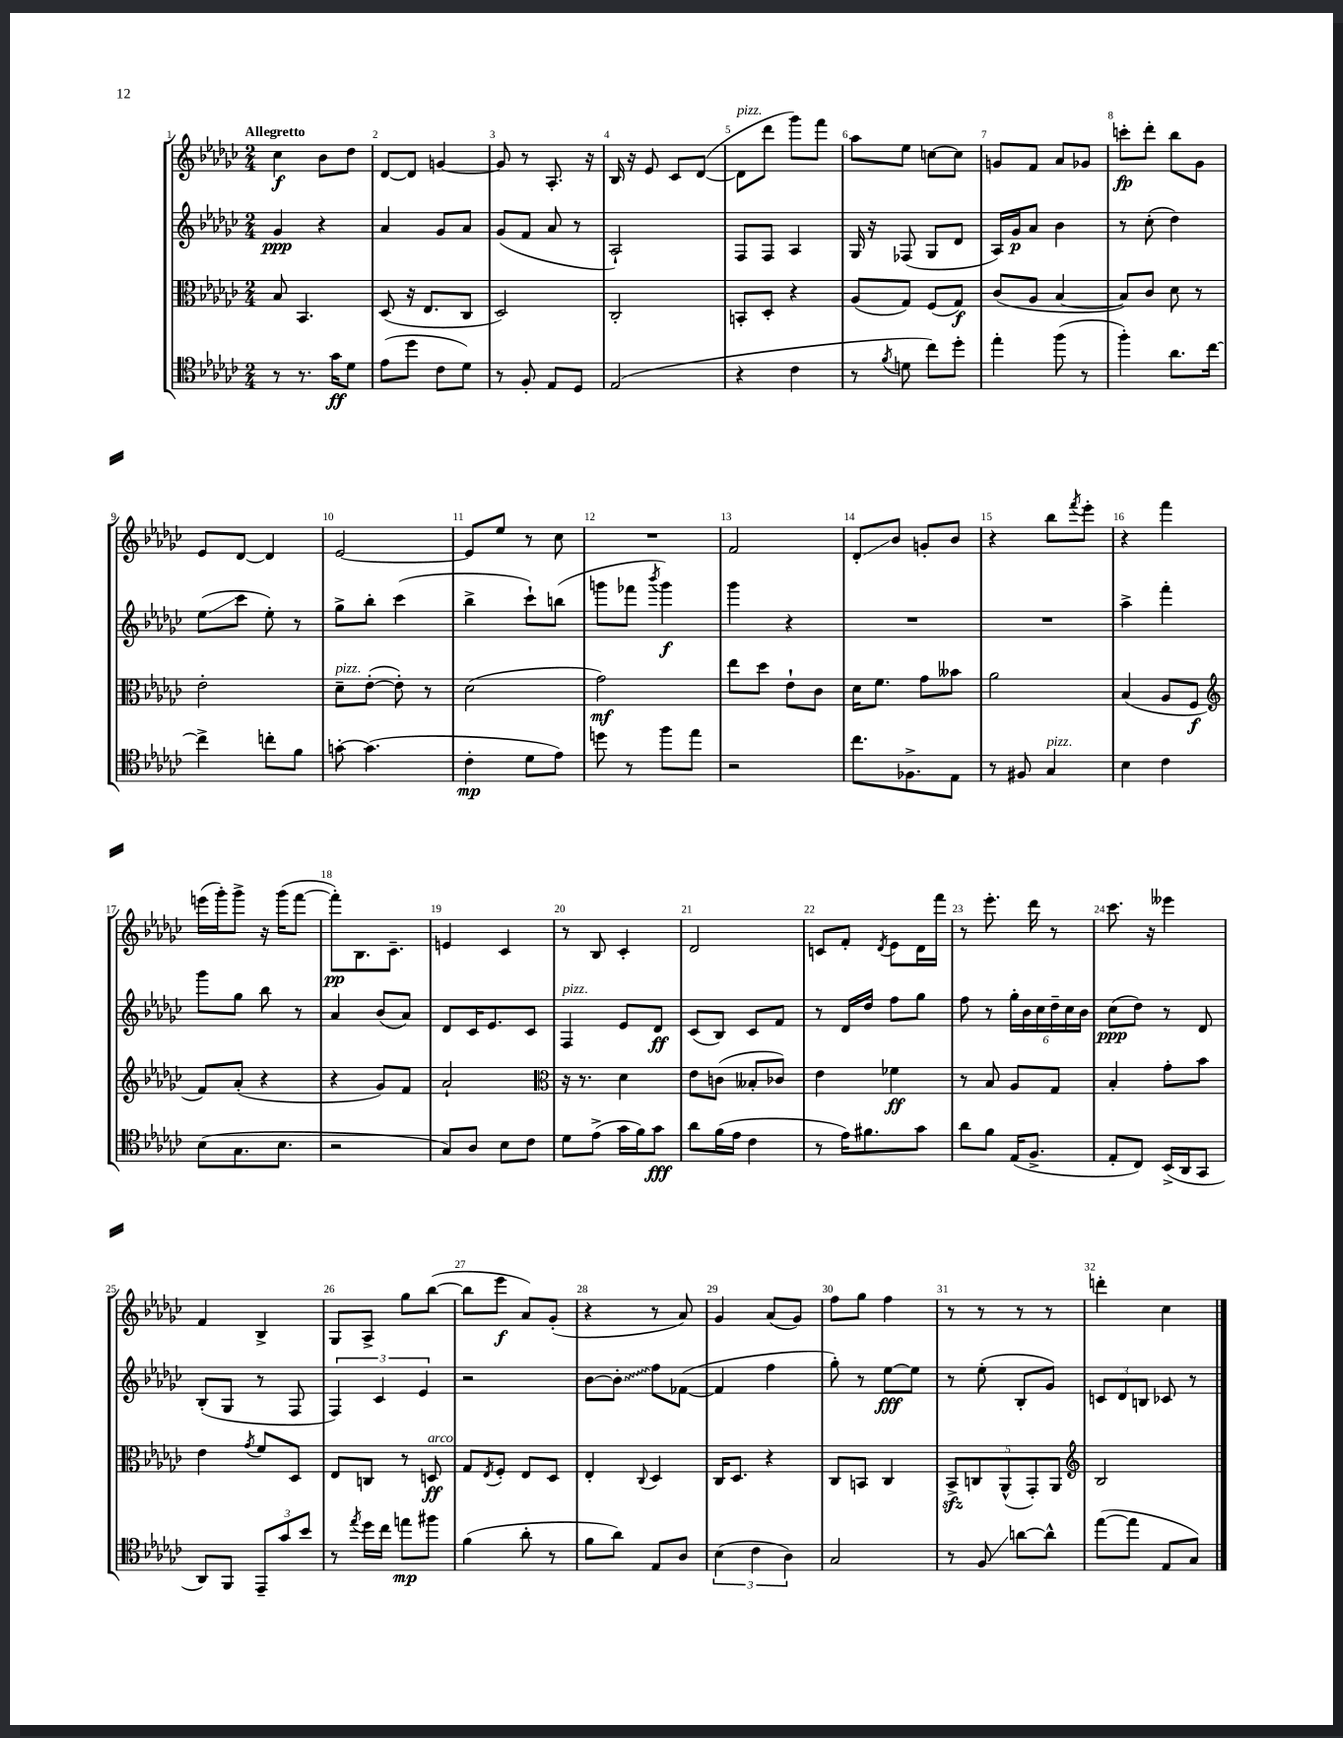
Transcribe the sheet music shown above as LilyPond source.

<<
\new StaffGroup <<
\new Staff = "s0" {
    \clef treble \key ges \major \numericTimeSignature \time 2/4 \tempo "Allegretto"
    ces''4\f bes'8 des''8 |
    des'8~ des'8 g'4~ |
    g'8 r8 aes8.-. r16 |
    bes16 r16 ees'8 ces'8 des'8~( |
    des'8^\markup { \italic "pizz." } des'''8 ges'''8) f'''8 |
    aes''8 ees''8 c''8~ c''8 |
    g'8 f'8 aes'8 ges'8 |
    c'''8-.\fp des'''8-. bes''8 ges'8 |
    ees'8 des'8~ des'4 |
    ees'2~ |
    ees'8 ees''8 r8 ces''8 |
    R2 |
    f'2 |
    des'8-.\glissando bes'8 g'8-. bes'8 |
    r4 bes''8 \acciaccatura { f'''8 } ees'''8-. |
    r4 f'''4 |
    e'''16( ges'''16-.) ges'''8-> r16 ges'''16( f'''8~ |
    f'''8-.\pp) bes8. ces'8.-- |
    e'4 ces'4 |
    r8 bes8 ces'4-. |
    des'2 |
    c'8 f'8-. \acciaccatura { des'8 } ees'8 des'16 f'''16 |
    r8 ees'''8.-. des'''16 r8 |
    ces'''8. r16 eeses'''4 |
    f'4 bes4-> |
    ges8 aes8-> ges''8 bes''8~( |
    bes''8 ees'''8\f aes'8) ges'8-.( |
    r4 r8 aes'8) |
    ges'4 aes'8( ges'8) |
    f''8 ges''8 f''4 |
    r8 r8 r8 r8 |
    d'''4-. ces''4 \bar "|." |
}
\new Staff = "s1" {
    \clef treble \key ges \major \numericTimeSignature \time 2/4
    ges'4\ppp r4 |
    aes'4 ges'8 aes'8 |
    ges'8( f'8 aes'8 r8 |
    aes2-!) |
    f8 f8 aes4 |
    ges16 r16 fes8( ges8 des'8 |
    aes16) ges'16\p aes'8 bes'4 |
    r8 ces''8-.( des''4) |
    ees''8\glissando( ces'''8 ees''8-.) r8 |
    ges''8-> bes''8-. ces'''4( |
    bes''4-> ces'''8-!) b''8( |
    g'''8 fes'''8 \acciaccatura { bes'''8 } g'''4\f) |
    ges'''4 r4 |
    R2 |
    R2 |
    aes''4-> f'''4-. |
    ges'''8 ges''8 bes''8 r8 |
    aes'4 bes'8( aes'8) |
    des'8 ces'16 ees'8. ces'8 |
    f4^\markup { \italic "pizz." } ees'8 des'8\ff |
    ces'8( bes8) ces'8 f'8 |
    r8 des'16 des''16 f''8 ges''8 |
    f''8 r8 \tuplet 6/4 { ges''16-. bes'16 ces''16 des''16-- ces''16 bes'16 } |
    ces''8\ppp( des''8) r8 des'8 |
    bes8-.( ges8 r8 f8 |
    \tuplet 3/2 { f4) ces'4 ees'4 } |
    r2 |
    bes'8~ \once \override Glissando.style = #'zigzag bes'8-.\glissando f''8 fes'8~( |
    fes'4 f''4 |
    ges''8-.) r8 ees''8~\fff ees''8 |
    r8 ees''8-.( bes8-. ges'8) |
    \tuplet 3/2 { c'8 des'8 b8 } ces'8 r8 \bar "|." |
}
\new Staff = "s2" {
    \clef alto \key ges \major \numericTimeSignature \time 2/4
    bes8 bes,4. |
    des8( r16 ees8. ces8 |
    des2) |
    ces2-. |
    b,8-. des8-. r4 |
    aes8( ges8) f8( ges8\f) |
    ces'8( aes8 bes4~ |
    bes8) ces'8 des'8 r8 |
    ees'2-. |
    des'8--^\markup { \italic "pizz." } ees'8~-.( ees'8-.) r8 |
    des'2( |
    ges'2\mf) |
    ees''8 des''8 ees'8-! ces'8 |
    des'16 f'8. ges'8 beses'8 |
    aes'2 |
    bes4( aes8 f8\f |
    \clef treble f'8) aes'8-.( r4 |
    r4 ges'8) f'8 |
    aes'2-! |
    \clef alto r16 r8. des'4 |
    ees'8 c'8( beses8-. ces'8) |
    ees'4 fes'4\ff |
    r8 bes8 aes8 ges8 |
    bes4-. ges'8-. bes'8 |
    ees'4 \acciaccatura { ges'8 } f'8 des8 |
    ees8 c8 r8 d8\ff^\markup { \italic "arco" } |
    ges8 \acciaccatura { ees8 } f8-. ees8 des8 |
    ees4-. \appoggiatura { ces8 } des4 |
    ces16 des8. r4 |
    ces8 b,8 ces4 |
    \tuplet 5/4 { bes,8->\sfz c8 aes,8-^( ges,8-.) aes,8 } |
    \clef treble bes2 \bar "|." |
}
\new Staff = "s3" {
    \clef tenor \key ges \major \numericTimeSignature \time 2/4
    r8 r8. ges'16\ff des'8 |
    ees'8( des''8 ces'8 des'8) |
    r8 f8-. ees8 des8 |
    ees2( |
    r4 ces'4 |
    r8 \acciaccatura { f'8 } d'8 ces''8) des''8-. |
    ees''4-. f''8( r8 |
    f''4-.) aes'8. ces''16~ |
    ces''4-> c''8-. f'8 |
    g'8~-. g'4.( |
    ces'4-.\mp des'8 ees'8) |
    d''8 r8 f''8 ees''8 |
    r2 |
    ces''8. fes8.-> ees8 |
    r8 fis8 ges4^\markup { \italic "pizz." } |
    bes4 ces'4 |
    bes8( ges8. bes8. |
    r2 |
    ges8) aes8 bes8 ces'8 |
    des'8 ees'8->( ges'16 f'16) ges'8\fff |
    aes'8 f'16( ees'16 ces'4 |
    r8 ees'16) fis'8. ges'8 |
    aes'8 f'8 ees16( f8.-> |
    ees8-. ces8) bes,16->( aes,16 ges,8 |
    aes,8) f,8 \tuplet 3/2 { ees,8-- ges'8 bes'8 } |
    r8 \acciaccatura { ees''8 } des''16 ces''16 e''8\mp fis''8 |
    f'4( aes'8-. r8 |
    f'8 aes'8) ees8 aes8 |
    \tuplet 3/2 { bes4( ces'4 aes4) } |
    ges2 |
    r8 f8\glissando a'8~ a'8-^ |
    ees''8~( ees''8 ees8 ges8) \bar "|." |
}
>>
>>
\layout { \context { \Score \override BarNumber.break-visibility = ##(#f #t #t) barNumberVisibility = #all-bar-numbers-visible } }
